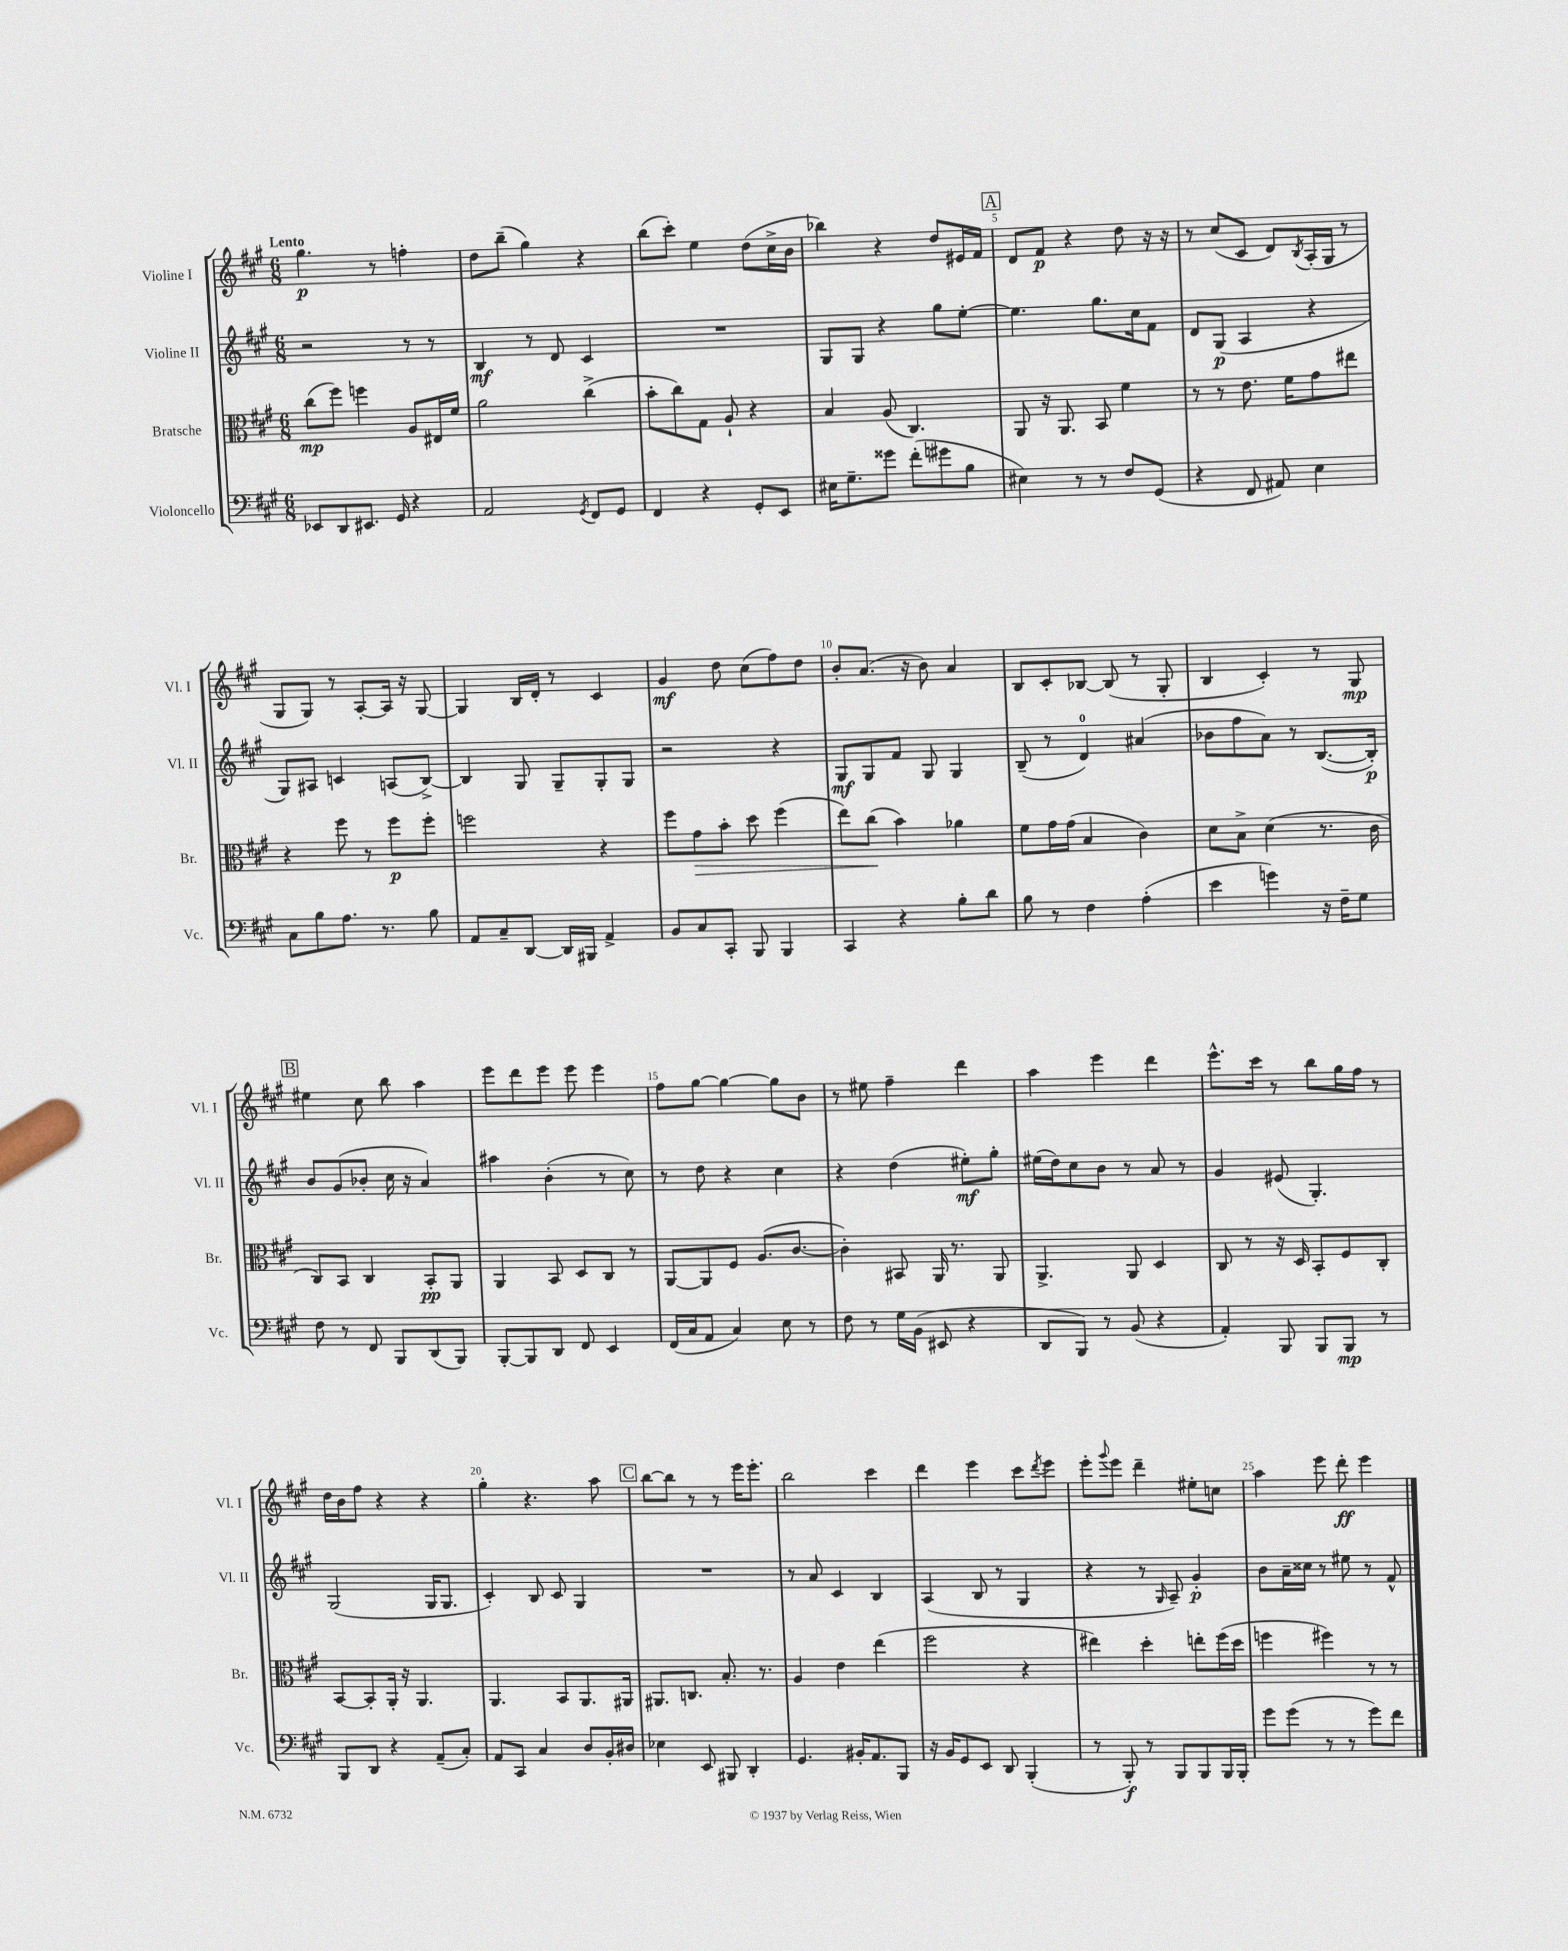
<<
\new StaffGroup <<
\new Staff = "s0" \with { instrumentName = "Violine I" shortInstrumentName = "Vl. I" } {
    \clef treble \key a \major \numericTimeSignature \time 6/8 \tempo "Lento"
    gis''4.\p r8 f''4-. |
    d''8 b''8--( gis''4) r4 |
    b''8( cis'''8-.) e''4 d''8( cis''16-> b'16 |
    bes''4) r4 d''8 eis'16 fis'16 |
    \mark \markup { \box "A" } d'8 fis'8\p r4 d''8 r16 r16 |
    r8 cis''8( cis'8 d'8) \acciaccatura { b8 } a16-.( gis16 r8 |
    gis8 gis8) r8 a8~-. a16 r16 gis8~ |
    gis4 b16 d'16-. r8 cis'4 |
    gis'4\mf d''8 cis''8( fis''8) d''8 |
    b'8-. a'8.( r16 b'8) a'4 |
    b8 cis'8-. bes8~ bes8( r8 gis8-. |
    b4 cis'4-.) r8 gis8\mp |
    \mark \markup { \box "B" } eis''4 cis''8 b''8 a''4 |
    e'''8 d'''8 e'''8 e'''8 e'''4 |
    fis''8 gis''8~ gis''4~ gis''8 b'8 |
    r8 eis''8 fis''4-- d'''4 |
    a''4 e'''4 d'''4 |
    e'''8.-^ cis'''16 r8 b''8 gis''16 fis''16 r8 |
    d''16 b'16 fis''8 r4 r4 |
    gis''4-. r4. a''8 |
    \mark \markup { \box "C" } b''8~ b''8 r8 r8 e'''16 e'''8.-. |
    b''2 cis'''4 |
    d'''4 e'''4 cis'''8 \acciaccatura { d'''8 } e'''8 |
    e'''8-. \appoggiatura { gis'''8 } e'''8 d'''4-- eis''8-. c''8 |
    a''4 e'''8 d'''8-.\ff e'''4 \bar "|." |
}
\new Staff = "s1" \with { instrumentName = "Violine II" shortInstrumentName = "Vl. II" } {
    \clef treble \key a \major \numericTimeSignature \time 6/8
    r2 r8 r8 |
    b4\mf r8 d'8 cis'4 |
    R2. |
    gis8 gis8 r4 gis''8 e''8~-. |
    \mark \markup { \box "A" } e''4. gis''8. cis''16 fis'8 |
    d'8 gis8\p( a4 r4 |
    gis8) ais8 c'4 a8( b8~->) |
    b4 gis8 gis8-- gis8-. gis8 |
    r2 r4 |
    gis8\mf gis8 fis'8 gis8 gis4 |
    b8--( r8 d'4-0) ais'4( |
    bes'8 fis''8 a'8) r8 b8.~( b16-.\p) |
    \mark \markup { \box "B" } b'8 gis'8( bes'8-. cis''16 r16 a'4) |
    ais''4 b'4-.( r8 cis''8) |
    r8 d''8 r4 cis''4 |
    r4 d''4( eis''8-.\mf) gis''8-. |
    eis''16( d''16) cis''8 b'8 r8 a'8 r8 |
    gis'4 eis'8( gis4.-.) |
    gis2( gis16 gis8. |
    cis'4-.) b8 cis'8 gis4 |
    \mark \markup { \box "C" } R2. |
    r8 a'8 cis'4 b4 |
    a4( b8 r8 gis4 |
    r4 r8 \grace { gis16 } a8--) gis'4-.\p |
    b'8 a'16-- cisis''16 r8 eis''8 r8 fis'8-^ \bar "|." |
}
\new Staff = "s2" \with { instrumentName = "Bratsche" shortInstrumentName = "Br." } {
    \clef alto \key a \major \numericTimeSignature \time 6/8
    cis''8\mp( fis''8) f''4 a8 eis16 fis'16 |
    a'2 cis''4->( |
    b'8-. cis''8) gis8 a8-! r4 |
    b4 a8( cis4.) |
    \mark \markup { \box "A" } a,8 r16 a,8. b,8 fis'4 |
    r8 r8 e'8. fis'16 gis'8 eis''8 |
    r4 fis''8 r8 fis''8\p fis''8-. |
    f''2 r4 |
    fis''8 gis'8\> b'8-. d''8 fis''4( |
    e''8) cis''8\!( b'4) aes'4 |
    fis'8 gis'16 gis'16( b4 cis'4) |
    d'8 b8-> d'4( r8. cis'16 |
    \mark \markup { \box "B" } cis8) b,8 cis4 b,8-.\pp a,8 |
    a,4 b,8 d8 cis8 r8 |
    a,8~ a,8 fis8 a8.( cis'8.~ |
    cis'4-.) bis,8 a,16 r8. a,8 |
    a,4.-> a,8 d4 |
    cis8 r8 r16 d16 b,8-. fis8 cis8-. |
    b,8~ b,8-. a,16-. r16 a,4. |
    a,4. b,8 a,8. ais,16 |
    \mark \markup { \box "C" } ais,8. c8. b8.-. r8. |
    a4 e'4 e''4( |
    fis''2 r4 |
    eis''4) d''4-. e''8-. fis''16( d''16 |
    f''4 fis''4) r8 r8 \bar "|." |
}
\new Staff = "s3" \with { instrumentName = "Violoncello" shortInstrumentName = "Vc." } {
    \clef bass \key a \major \numericTimeSignature \time 6/8
    ees,8 d,8 eis,8. gis,16 r4 |
    a,2 \acciaccatura { gis,8 } fis,8 gis,8 |
    fis,4 r4 gis,8-. e,8 |
    eis16 gis8.-- gisis'8 fis'8-.( gis'8 b8 |
    \mark \markup { \box "A" } eis4) r8 r8 fis8 gis,8( |
    r4 fis,8 ais,8) e4 |
    cis8 b8 a8. r8. b8 |
    a,8 cis8-- d,8~ d,16 bis,,16 a,4-> |
    b,8 cis8 cis,8-. b,,8 b,,4 |
    cis,4 r4 b8-. d'8 |
    b8 r8 fis4 a4-.( |
    e'4 g'4) r16 fis16-- gis8 |
    \mark \markup { \box "B" } fis8 r8 fis,8 b,,8 d,8( b,,8) |
    b,,8~-. b,,8 d,8 fis,8 e,4 |
    fis,16( cis16 a,8 cis4) e8 r8 |
    fis8 r8 gis16 b,16( eis,8 r4 |
    d,8 b,,8) r8 b,8( r4 |
    a,4-.) b,,8 b,,8 b,,8\mp r8 |
    b,,8 d,8 r4 a,8--( cis8-.) |
    a,8 cis,8 cis4 d8 b,16-. dis16 |
    \mark \markup { \box "C" } ees4 e,8 bis,,8 d,4-. |
    gis,4. bis,16-. a,8. b,,8 |
    r16 b,16 gis,8 e,8 d,8 b,,4-.( |
    r8 b,,8-.\f) r8 b,,8 b,,8 b,,16 b,,16-. |
    gis'8 gis'8( r8 r8 gis'8) fis'8 \bar "|." |
}
>>
>>
\layout { \context { \Score \override BarNumber.break-visibility = ##(#f #t #t) barNumberVisibility = #(every-nth-bar-number-visible 5) } }
